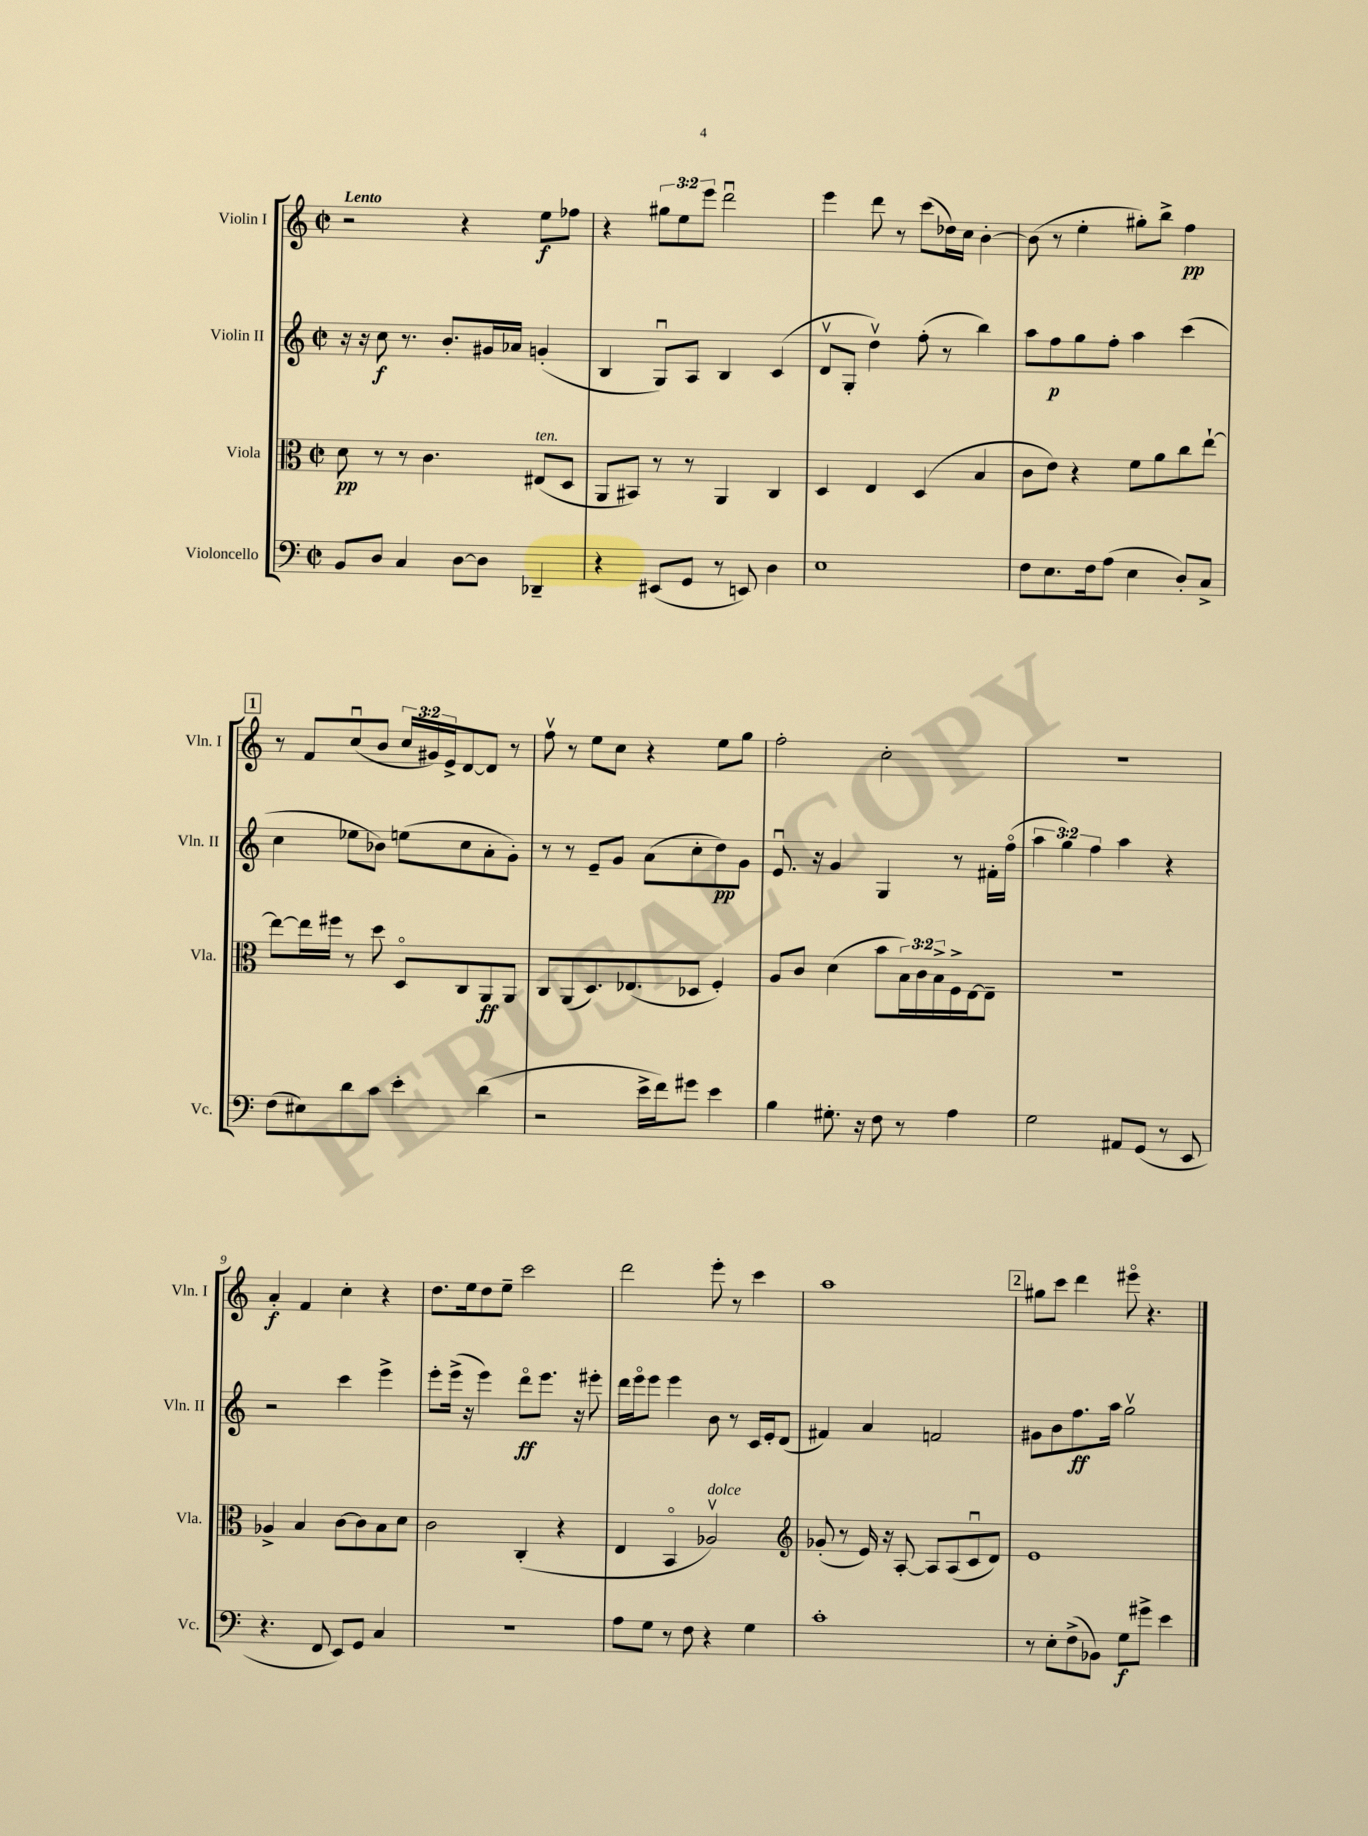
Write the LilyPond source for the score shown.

<<
\new StaffGroup <<
\new Staff = "s0" \with { instrumentName = "Violin I" shortInstrumentName = "Vln. I" } {
    \clef treble \key c \major \defaultTimeSignature \time 2/2 \override Staff.TupletNumber.text = #tuplet-number::calc-fraction-text \tempo "Lento"
    r2 r4 e''8\f fes''8 |
    r4 \tuplet 3/2 { gis''8 e''8 e'''8 } d'''2\downbow |
    e'''4 d'''8 r8 c'''8( des''16) c''16 b'4~-. |
    b'8( r8 e''4-. gis''8-.) b''8-> f''4\pp |
    \mark \markup { \box "1" } r8 f'8 c''8\downbow( b'8 \tuplet 3/2 { c''16 gis'16) e'16-> } d'8~ d'8 r8 |
    f''8\upbow r8 e''8 c''8 r4 e''8 g''8 |
    f''2-. c''2-. |
    r1 |
    a'4-.\f f'4 c''4-. r4 |
    d''8. e''16 d''8 e''8-- c'''2 |
    d'''2 e'''8-. r8 c'''4 |
    a''1 |
    \mark \markup { \box "2" } gis''8 c'''8 d'''4 eis'''8\flageolet r4. \bar "|." |
}
\new Staff = "s1" \with { instrumentName = "Violin II" shortInstrumentName = "Vln. II" } {
    \clef treble \key c \major \defaultTimeSignature \time 2/2 \override Staff.TupletNumber.text = #tuplet-number::calc-fraction-text
    r16 r16 c''8\f r8. b'8.-. gis'16 aes'16 g'4-.( |
    b4 g8\downbow) a8 b4 c'4( |
    d'8\upbow g8-. d''4\upbow) f''8-.( r8 b''4) |
    a''8 f''8\p g''8 f''8-. a''4 c'''4( |
    \mark \markup { \box "1" } c''4 ees''8 bes'8) e''8( c''8 a'8-. g'8-.) |
    r8 r8 e'8-- g'8 a'8( c''8-. d''8\pp) g'8 |
    e'8.\downbow r16 g'4 g4 r8 fis'16-. f''16\flageolet( |
    \tuplet 3/2 { a''4 g''4) f''4 } a''4 r4 |
    r2 c'''4 e'''4-> |
    e'''8-. e'''16->( r16 e'''4) d'''8\flageolet\ff e'''8. r16 eis'''8-. |
    d'''16 e'''16\flageolet e'''8 e'''4 b'8 r8 c'16 e'16-. d'8( |
    fis'4) a'4 f'2 |
    \mark \markup { \box "2" } gis'8 b'8 f''8.\ff a''16 g''2\upbow \bar "|." |
}
\new Staff = "s2" \with { instrumentName = "Viola" shortInstrumentName = "Vla." } {
    \clef alto \key c \major \defaultTimeSignature \time 2/2 \override Staff.TupletNumber.text = #tuplet-number::calc-fraction-text
    d'8\pp r8 r8 c'4. eis8^\markup { \italic "ten." }( d8 |
    a,8 bis,8) r8 r8 a,4 c4 |
    d4 e4 d4( b4 |
    c'8 e'8) r4 f'8 a'8 c''8 e''8~-! |
    \mark \markup { \box "1" } e''8~ e''16 fis''16 r8 d''8 d8\flageolet c8 a,8\ff a,8 |
    c8 a,8( d8.) ees8.( des8 f4-.) |
    a8 c'8 d'4( b'8 \tuplet 3/2 { b16) c'16 b16-> } f16-> e16~ e8-- |
    R1 |
    aes4-> b4 c'8~ c'8 b8 d'8 |
    c'2 c4-.( r4 |
    e4 b,4\flageolet aes2\upbow^\markup { \italic "dolce" }) |
    \clef treble ges'8-.( r8 e'16) r16 a8~-. a8 a8( c'8\downbow d'8) |
    \mark \markup { \box "2" } e'1 \bar "|." |
}
\new Staff = "s3" \with { instrumentName = "Violoncello" shortInstrumentName = "Vc." } {
    \clef bass \key c \major \defaultTimeSignature \time 2/2
    b,8 d8 c4 d8~ d8 des,4-- |
    r4 eis,8( g,8 r8 e,8) d4 |
    e1 |
    f8 e8. f16 a8( e4 d8-.) c8-> |
    \mark \markup { \box "1" } f8( eis8) d'8 c'8 e'4-. d'4( |
    r2 e'16-> f'16) gis'8 e'4 |
    b4 gis8.-. r16 f8 r8 a4 |
    g2 ais,8 g,8( r8 e,8 |
    r4. f,8 e,8) g,8 c4 |
    R1 |
    a8 g8 r8 f8 r4 g4 |
    c'1-. |
    \mark \markup { \box "2" } r8 e8-. f8->( bes,8) g8\f gis'8-> e'4 \bar "|." |
}
>>
>>
